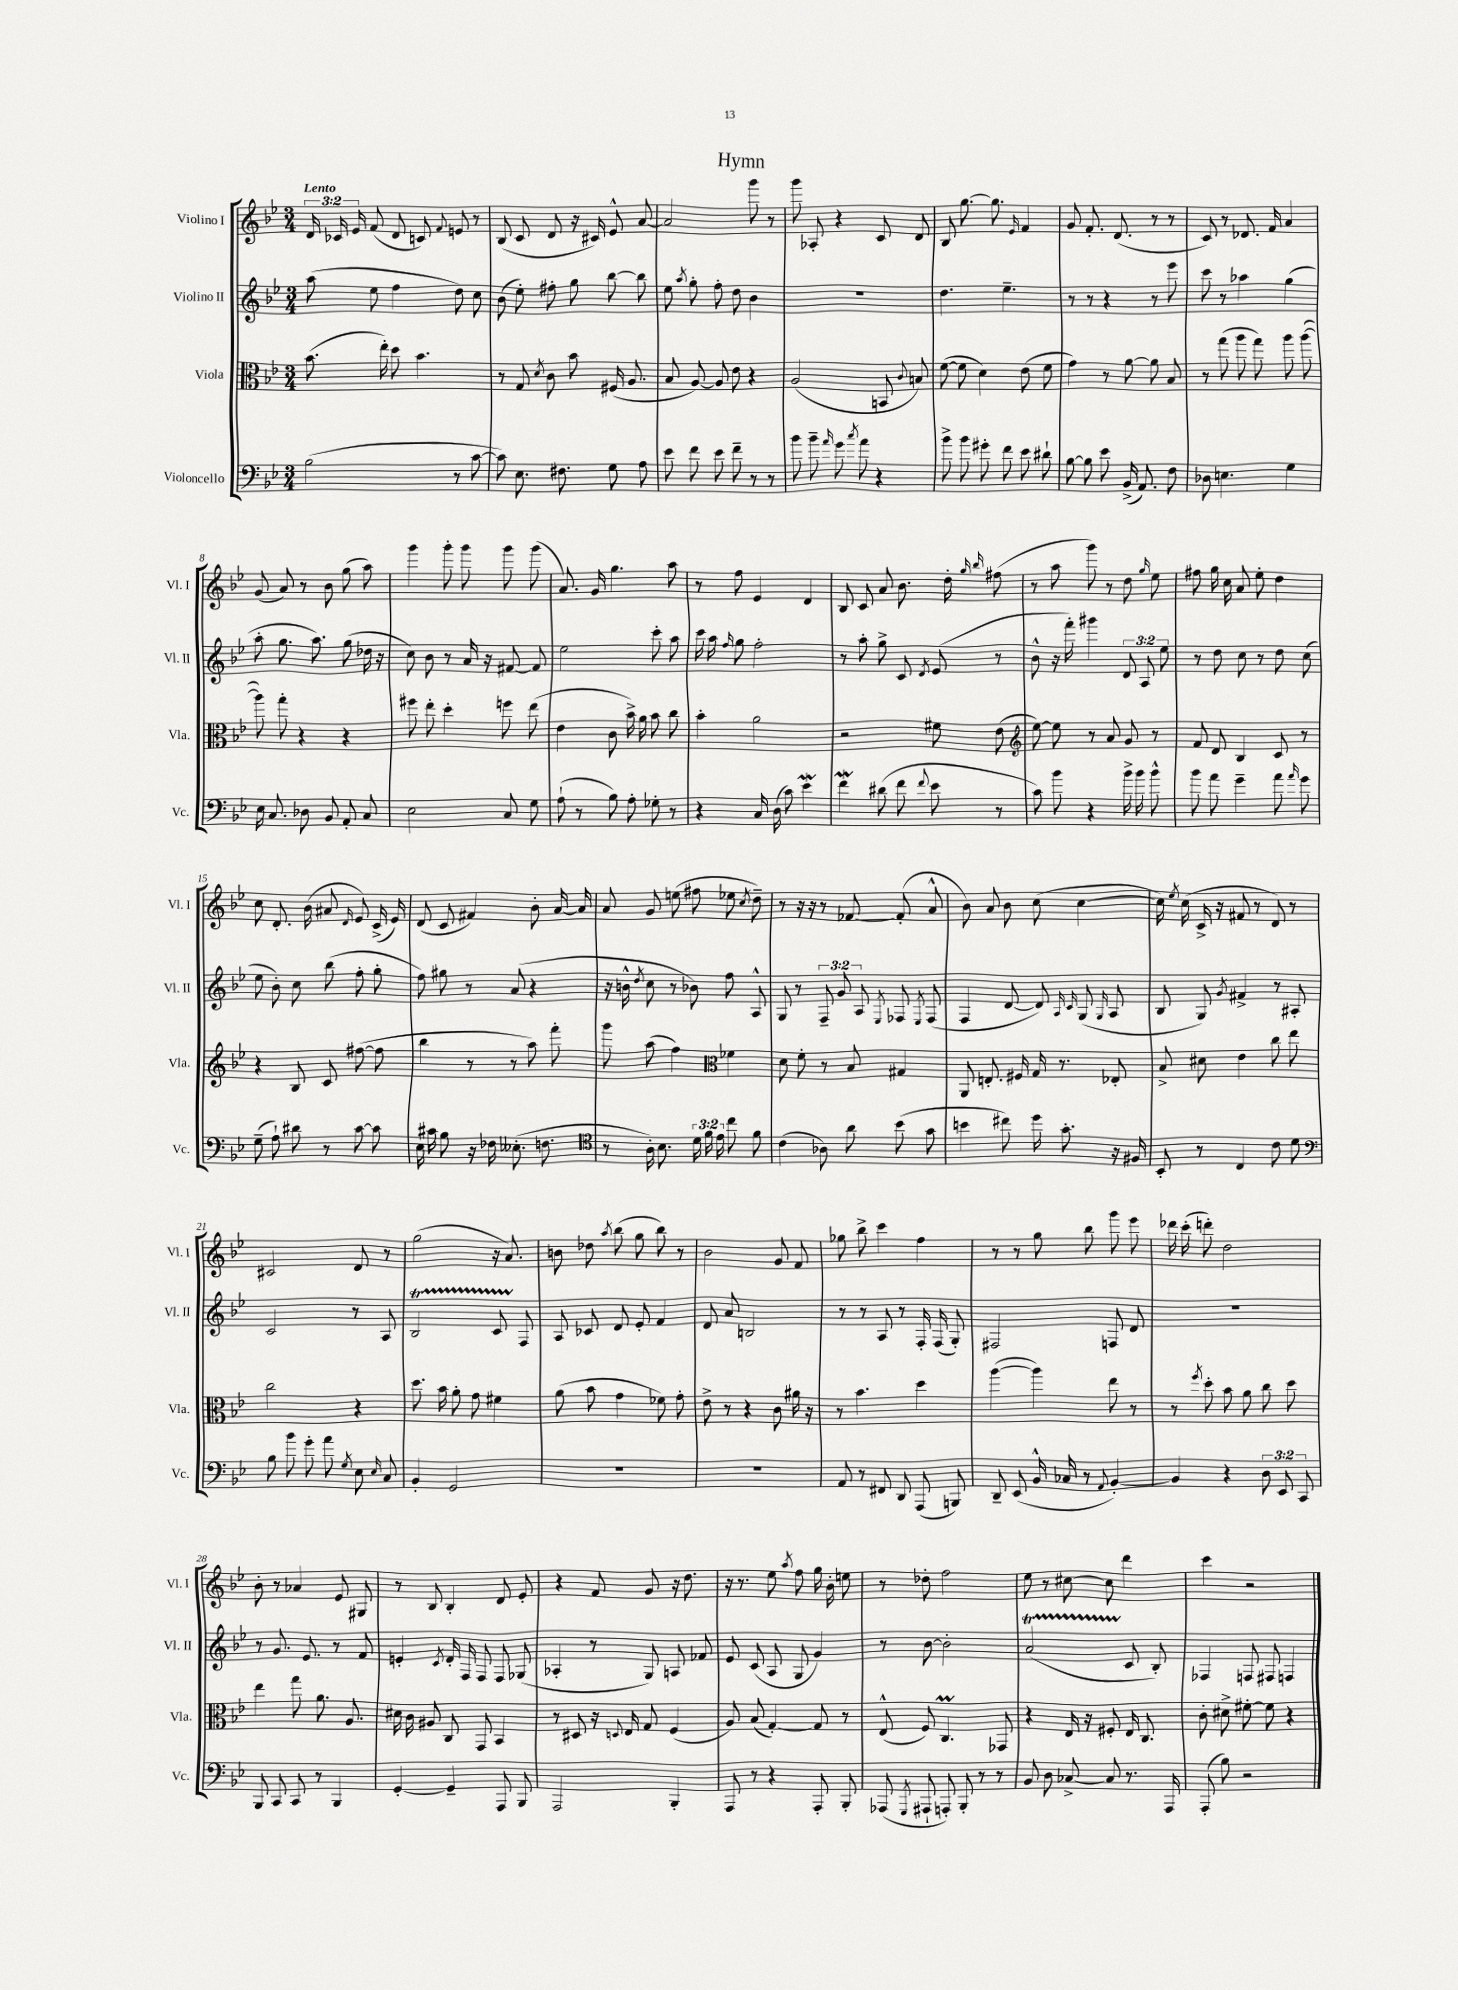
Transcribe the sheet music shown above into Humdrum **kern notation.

**kern	**kern	**kern	**kern
*part4	*part3	*part2	*part1
*staff4	*staff3	*staff2	*staff1
*I"Violoncello	*I"Viola	*I"Violino II	*I"Violino I
*I'Vc.	*I'Vla.	*I'Vl. II	*I'Vl. I
*clefF4	*clefC3	*clefG2	*clefG2
*k[b-e-]	*k[b-e-]	*k[b-e-]	*k[b-e-]
*M3/4	*M3/4	*M3/4	*M3/4
=1	=1	=1	=1
!	!	!	!LO:TX:a:B:t=Lento
(2B-\	(8.b-\	(8aa\	24d/
.	.	.	24c-X/
.	.	.	24e-/
.	.	8ee-\	(8f/
.	16ee-'\)	.	.
.	8dd\	4ff\	8d/
.	4.b-\	.	8cn/)
.	.	.	8qqf/
8r	.	8dd\)	8en/
[8c\	.	8cc\	8r
=2	=2	=2	=2
8c\])	8r	(8b-\	(8B-/
8.E-\	8G/	8ee-'\)	8c/
.	8qd/	.	.
.	8c\	8ff#X'\	8d/
8.F#X\	.	.	.
.	8b-\	8gg\	16r
.	.	.	16c#X/)
8G\	(16F#X/	[8bb-\	8e-^^/
.	8.A/	.	.
8A\	.	8bb-\]	[8a/
=3	=3	=3	=3
8e-\	8B-/	8ee-\	2a/]
.	.	8qaa/	.
8f\	[8A/)	8gg'\	.
8e-\	8A/]	8ff'\	.
8f~\	8e-\	8dd\	.
8r	4r	4b-\	8ggg\
8r	.	.	8r
=4	=4	=4	=4
8b-\	(2A/	2.r	8ggg\
8b-~\	.	.	8A-X'/
16qqa/	.	.	.
8g\	.	.	4r
8qcc/	.	.	.
8a\	.	.	.
4r	8BBn/	.	8c/
.	8qqc/	.	.
.	8Bn/)	.	8d/
=5	=5	=5	=5
8b-^\	([8f\	4.dd\	8B-/
8b-\	8f\]	.	[8.gg\
8g#X'\	4d\)	.	.
.	.	.	8.gg\]
8f\	.	4.ee-~\	.
.	.	.	16qqe-/
8e-\	(8e-\	.	4f/
8d#X`\	8f\	.	.
=6	=6	=6	=6
[8B-\	4g\)	8r	8g/
8B-\]	.	8r	8.f'/
8e-\	8r	4r	.
.	.	.	(8.d/
(16BB-^/	[8a\	.	.
8.AA/)	.	.	.
.	8a\]	8r	8r
8F\	8B-/	8eee-\	8r
=7	=7	=7	=7
8D-X\	8r	8ccc\	8c/)
4.En\	(8gg\	8r	8r
.	8aa\	4aa-X\	8.d-X/
.	8gg\)	.	.
.	.	.	16f/
4G\	8aa\	(4gg\	4a/
.	([8aa\	.	.
!!LO:LB:g=z
=8	=8	=8	=8
16E-\	8aa\])	8aa'\	(8g/
8.C/	.	.	.
.	8gg'\	8.gg\	8a/)
8D-X\	4r	.	8r
.	.	8.aa\)	.
8BB-/	.	.	8b-\
8AA'/	4r	(8gg\	(8gg\
8C/	.	16dd-X\	8aa\)
.	.	16r	.
=9	=9	=9	=9
2E-\	8ff#X\	8cc\)	4ggg\
.	8ee-'\	8b-\	.
.	4dd'\	8r	8ggg'\
.	.	16a/	8ggg\
.	.	16r	.
8C/	8ffn\	[8f#X/	8ggg\
8G\	(8ee-\	8f#/]	(8ggg\
=10	=10	=10	=10
(8A`\	4e-\	2ee-\	8.a/)
8r	.	.	.
.	.	.	16g/
8B-\)	8c\	.	4.gg\
8A'\	16b-^\)	.	.
.	16a\	.	.
8G-X'\	8b-\	8ccc'\	.
8r	8cc\	8aa\	8aa\
=11	=11	=11	=11
4r	4b-'\	16ccc\	8r
.	.	16aa\	.
.	.	16qqff/	.
.	.	8gg\	8ff\
16C/	2a\	2ff'\	4e-/
(16D\	.	.	.
8c\)	.	.	.
4e-w\	.	.	4d/
=12	=12	=12	=12
4fW\	2r	8r	8B-/
.	.	8aa'\	8c/
(8d#X\	.	8gg^\	8a/
8f\	.	8c/	8.b-\
8qqf/	.	8qd/	.
8e-\	8f#X\	(8e-/	.
.	.	.	16dd'\
.	.	.	16qqgg/
.	.	.	16qqbb-/
8r	(8e-\	8r	(8ff#X\
=13	=13	=13	=13
*	*clefG2	*	*
8c\)	[8ee-\)	8b-^^\	8r
8b-\	8ee-\]	16r	8aa\
.	.	16fff'\)	.
4r	8r	4ggg#X\	8ggg\)
.	8a/	.	8r
16b-^\	8g/	12d/	8dd\
16b-\	.	.	.
.	.	12A/	.
.	.	.	16qqgg/
8b-^^\	8r	.	8ee-\
.	.	12ee-\	.
=14	=14	=14	=14
8b-\	8f/	8r	8ff#X\
8a\	8d/	8dd\	16gg\
.	.	.	16cc\
4g~\	4B-/	8cc\	8a/
.	.	8r	8ee-'\
8a\	8c/	8dd\	4dd\
16qqa/	.	.	.
8g\	8r	(8cc\	.
!!LO:LB:g=z
=15	=15	=15	=15
(8G~\	4r	8ee-\	8cc\
8A`\)	.	8b-'\)	8.d'/
8d#X\	8B-/	8cc\	.
.	.	.	(16b-\
8r	8c/	(8bb-\	8a#X/
.	.	.	16qqd/
[8c\	([8ff#X\	8ff'\	8e-/)
8c\]	8ff#\]	8gg'\	(16c^/
.	.	.	16e-/)
=16	=16	=16	=16
16E-\	4bb-\	8ff\)	(8d/
16c#X\	.	.	.
8B-\	.	8gg#X\	8c/
16r	8r	8r	4f#X/)
16F-X\	.	.	.
(8.E--X'\	8r	(8a/	.
.	8aa\)	4r	8b-'\
8.Fn\	.	.	.
.	8fff'\	.	[16a/
.	.	.	16a/]
=17	=17	=17	=17
*clefC4	*	*	*
8r	8ggg\	16r	8a/
.	.	16bn^^\	.
.	.	8qdd/	.
16A'\)	(8aa\	8cc\	8g/
8.B-\	.	.	.
.	4ff\)	8r	(8een\
24d\	.	8b-X\)	8ff#X\
24f\	.	.	.
24e-\	.	.	.
*	*clefC3	*	*
8cc\	4f-X\	8ff\	8ee-X\
.	.	.	8qcc/
8f\	.	8A^^/	8dd~\)
=18	=18	=18	=18
(4c\	8d\	8G/	8r
.	8f'\	8r	16r
.	.	.	16r
8A-X\)	8r	12F~/	8r
.	.	12g/	.
8a\	8B-/	.	[8f-X/
.	.	12A/	.
.	.	8qE-/	.
(8b-\	4G#X/	8F-X/	(8f-'/]
.	.	8qE-/	.
8g\	.	(8F-/	8a^^/
=19	=19	=19	=19
4bn\	8AA/	4F/	8b-\)
.	8.En'/	.	8a/
8cc#X\)	.	[8d/	8b-\
.	16F#X/	.	.
16dd\	16G/	8d/])	(8cc\
8.g'\	8.r	.	.
.	.	16qqA/	.
.	.	16qqc/	.
.	.	(8G/	[4cc\
.	.	16qqG/	.
16r	8E-X'/	8A/	.
16F#X/	.	.	.
=20	=20	=20	=20
8BB-'/	8B-^/	8B-/	16cc\])
.	.	.	8qee-/
.	.	.	(16cc\
8r	8d#X\	8G/)	16c^/
.	.	.	16r
.	.	8qg/	.
4C/	4e-\	4f#X^/	8f#X/
.	.	.	8r
8c\	8cc\	8r	8d/)
8d\	8ee-\	8A#X'/	8r
!!LO:LB:g=z
=21	=21	=21	=21
*clefF4	*	*	*
8B-\	2cc\	2c/	2c#X/
8b-\	.	.	.
8g'\	.	.	.
8a\	.	.	.
8qG/	.	.	.
8E-\	4r	8r	8d/
16qqE-/	.	.	.
8C/	.	8A/	8r
=22	=22	=22	=22
4BB-'/	8.dd\	2B-T/	(2gg\
.	16b-\	.	.
2GG/	8a'\	.	.
.	8g\	.	.
.	4f#X\	8cTTT/	16r
.	.	.	8.a/)
.	.	8F/	.
=23	=23	=23	=23
2.r	(8a\	8A/	8bn\
.	8b-\	8c-X/	8dd-X\
.	.	.	8qaa/
.	4g\	8d/	(8bb-\
.	.	8e-'/	8gg\
.	8f-X\)	4f/	8bb-\)
.	8g'\	.	8r
=24	=24	=24	=24
2.r	8e-^\	8d/	2b-\
.	8r	8a/	.
.	4r	2Bn/	.
.	8c\	.	8g/
.	16a#X\	.	8f/
.	16r	.	.
=25	=25	=25	=25
8AA/	8r	8r	8gg-X\
8r	4.b-\	8r	8bb-^\
8FF#X/	.	8A/	4ccc\
8DD/	.	8r	.
(8AAA/	4dd\	16F'/	4ff\
.	.	(16F/	.
8BBBn/)	.	8G'/)	.
=26	=26	=26	=26
8DD~/	([4aa\	2F#X/	8r
(8EE-/	.	.	8r
16BB-^^/	4aa\])	.	8gg\
16C-X/	.	.	.
8r	.	.	8bb-\
8qqAA/	.	.	.
[4BB-'/)	8ee-\	8Fn/	8ggg\
.	8r	8d/	8eee-\
=27	=27	=27	=27
4BB-/]	8r	2.r	16ddd-X\
.	.	.	(16ccc'\
.	8qff/	.	.
.	8dd'\	.	8dddn'\)
4r	8b-\	.	2dd\
.	8a\	.	.
12D\	8cc\	.	.
12EE-/	.	.	.
.	8dd\	.	.
12CC/	.	.	.
!!LO:LB:g=z
=28	=28	=28	=28
8BBB-/	4ee-\	8r	8b-'\
8CC/	.	8.g/	8r
8CC/	8gg\	.	4a-X/
.	.	8.e-/	.
8r	8.a\	.	.
4BBB-/	.	8r	8e-/
.	8.A/	.	.
.	.	8f/	8G#X/
=29	=29	=29	=29
[4GG'/	16d#X\	4en'/	8r
.	16c\	.	.
.	8A#X/	.	8B-/
.	.	8qc/	.
4GG~/]	8C/	16d'/	4B-'/
.	.	16F/	.
.	8GG/	8F/	.
8AAA/	4BB-/	8F/	8d/
8BBB-/	.	(8G-X/	8e-'/
=30	=30	=30	=30
2AAA/	8r	4A-X'/	4r
.	8D#X/	.	.
.	16r	8r	8f/
.	8qqDn/	.	.
.	16E-/	.	.
.	8G/	8G/)	8g/
4BBB-'/	(4F/	8An/	16r
.	.	.	8.dd\
.	.	8f-X/	.
=31	=31	=31	=31
8AAA/	8A/)	8e-/	16r
.	.	.	8.r
8r	(8B-/	(8c/	.
4r	[4G'/)	8A/	8ee-\
.	.	.	8qaa/
.	.	8G/	8ff\
8AAA'/	8G/]	4g/)	16gg\
.	.	.	16b-'\
8BBB-'/	8r	.	8een\
=32	=32	=32	=32
(8AAA-X/	(8E-^^/	8r	8r
8qGGG/	.	.	.
8AAA#X`/	8F/)	[8b-\	8dd-X'\
8AAAn'/)	4.CM/	2b-'\]	2ff\
8BBB-'/	.	.	.
8r	.	.	.
8r	8GG-X/	.	.
=33	=33	=33	=33
8BB-/	4r	(2at/	8ee-\
8D\	.	.	8r
[8C-X^/	16E-/	.	[8cc#X\
.	16r	.	.
8C-/]	8F#X'/	.	8cc#\]
8.r	16E-/	8c/	4ddd\
.	8.C/	.	.
.	.	8B-'/)	.
16AAA/	.	.	.
=34	=34	=34	=34
(8AAA'/	8c'\	4F-X/	4ccc\
8B-\)	8d#X^\	.	.
2r	[8f#X'\	8Fn/	2r
.	8f#\]	8F#X/	.
.	4r	4Fn/	.
==	==	==	==
*-	*-	*-	*-
